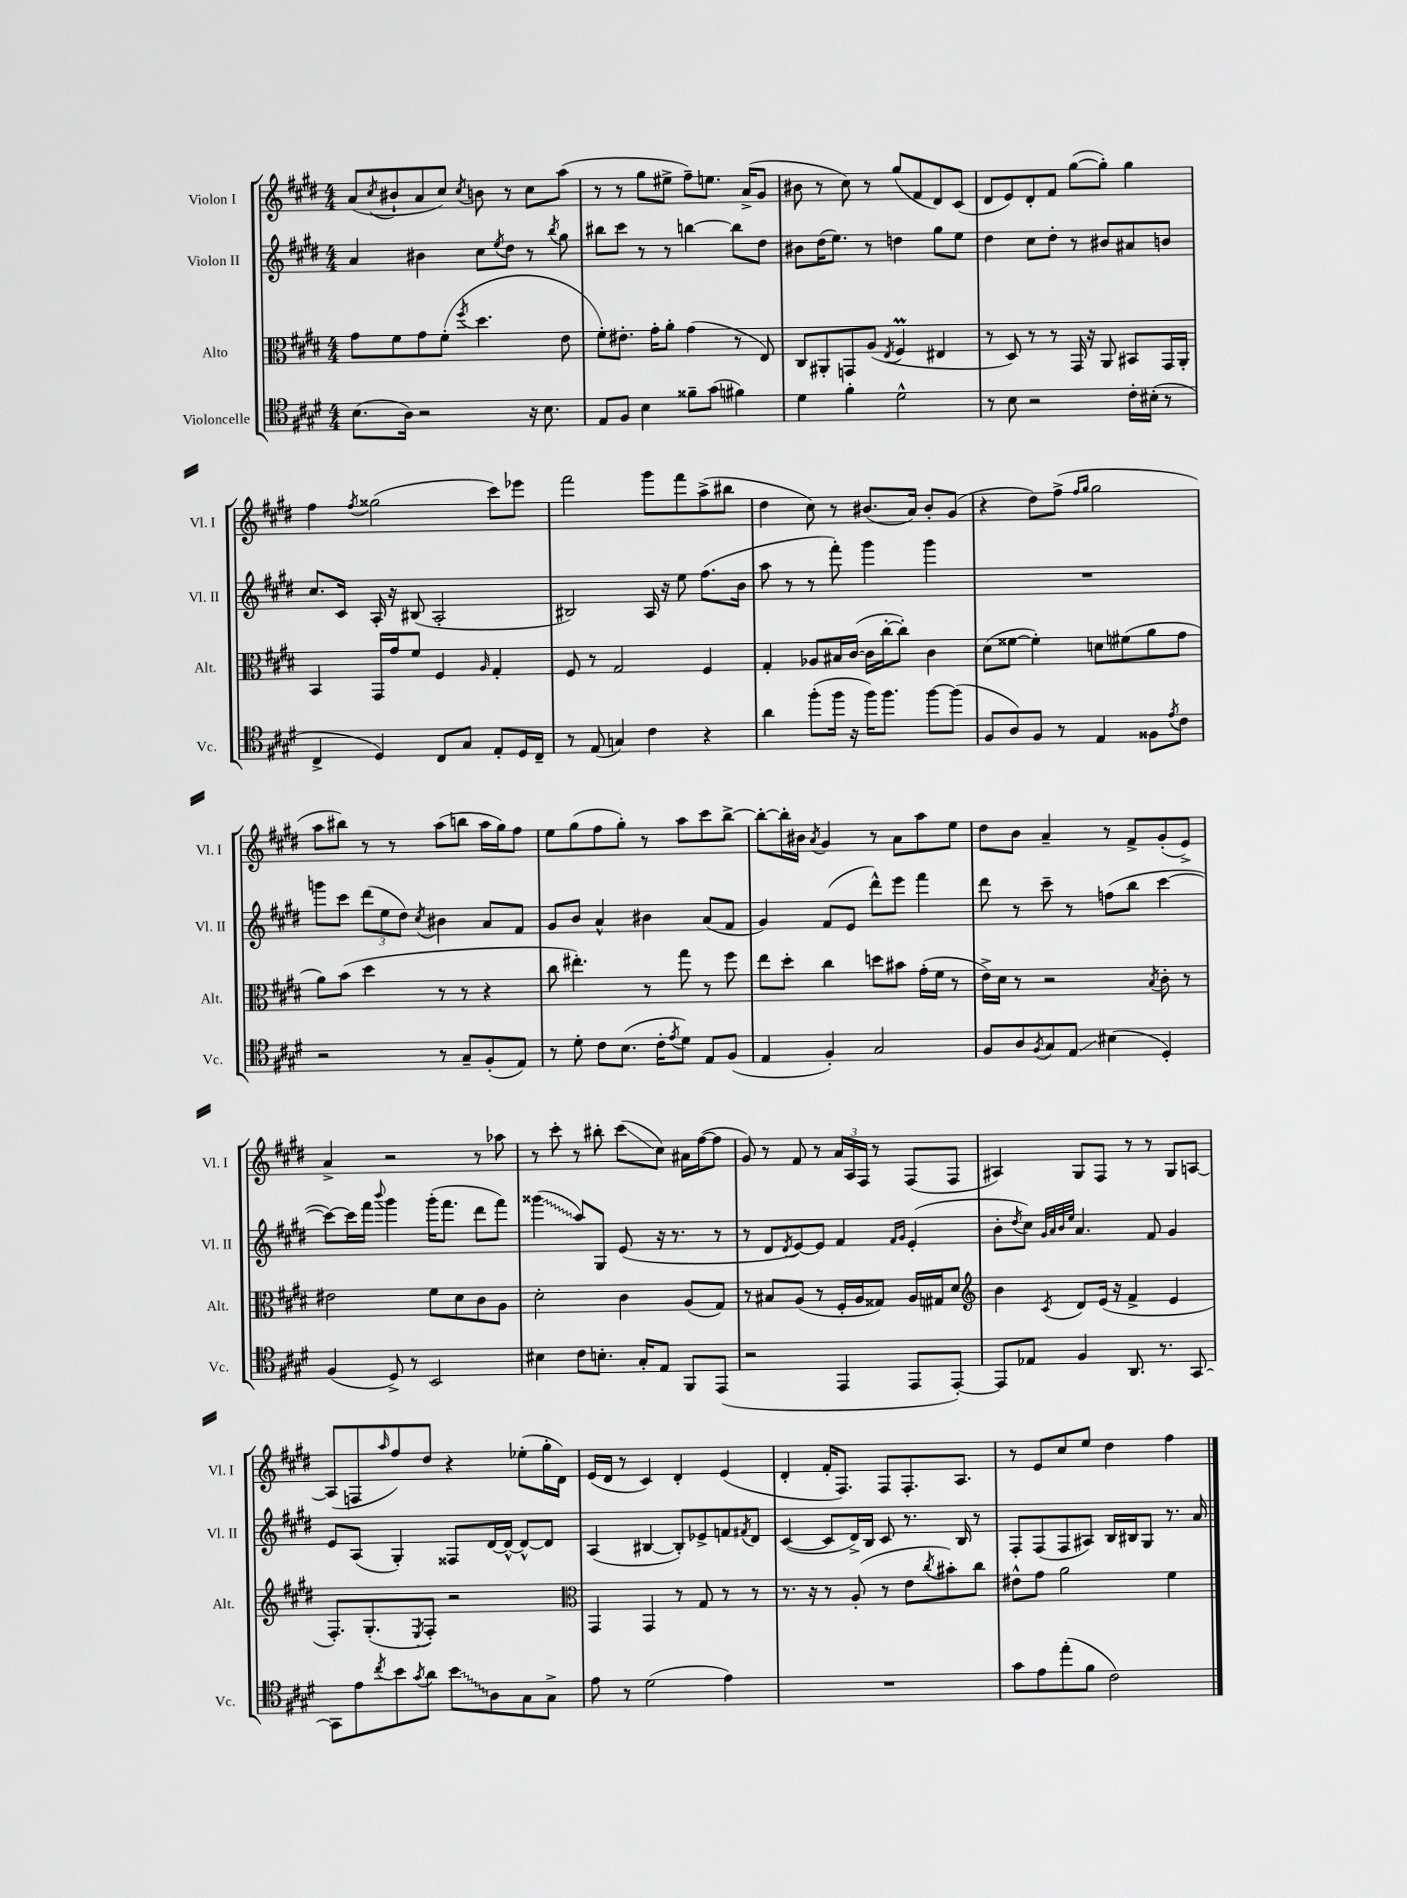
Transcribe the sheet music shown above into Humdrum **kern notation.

**kern	**kern	**kern	**kern
*staff4	*staff3	*staff2	*staff1
*clefC4	*clefC3	*clefG2	*clefG2
*k[f#c#g#d#]	*k[f#c#g#d#]	*k[f#c#g#d#]	*k[f#c#g#d#]
*M4/4	*M4/4	*M4/4	*M4/4
(8.B	8g#	4a	(8a
.	.	.	8qcc#
.	8f#	.	8b#`
16A)	.	.	.
2r	8g#	4b#	8a
.	(8f#'	.	8cc#)
.	8qff#	.	8qcc#
.	4.dd#	8cc#	8b
.	.	8qee	.
.	.	8dd#	8r
16r	.	8r	8cc#
8.B	.	.	.
.	.	8qbb	.
.	8e	8gg#	(8aa
=	=	=	=
8E	8f#')	8bb#	8r
8F#	8.e#'	8ccc#	8r
4B	.	8r	8gg#
.	16g#'	.	.
.	8a'	8r	8ee#^
8f##~	(4g#	[4bb	8ff#~)
(8g#	.	.	8.ee
4f#)	8r	8bb]	.
.	.	.	(16a^
.	8E)	8dd#	8g#
=	=	=	=
4d#	8C#	8b#	8b#
.	8AA#'	(16dd#	8r
.	.	8.ee)	.
4f#'	8GG	.	8cc#)
.	(8A	8r	8r
.	8qE	.	.
2d#^^	4F#	4dd	(8gg#
.	.	.	8f#
.	4E#	8gg#	8d#)
.	.	8ee	(8c#
=	=	=	=
8r	8r	4dd#	8d#
8B	8D#)	.	8e)
2r	8r	8cc#	8d#'
.	8r	8dd#'	8f#
.	16GG#	8r	([8gg#
.	16r	.	.
.	8AA	8b#	8gg#'])
16c#'	8BB#	8a#	4gg#
(16B#'	.	.	.
8r	16GG#	8b	.
.	16AA'	.	.
=	=	=	=
4C#^	4BB	8.cc#	4ff#
.	.	16c#	.
.	.	.	8qff#
4D#)	16GG#	16A'	(2gg##
.	16g#	16r	.
.	8f#	(8B#	.
8C#	4F#	2A'	.
8G#	.	.	.
.	16qqA	.	.
8E'	4G#'	.	8ccc#)
16D#	.	.	8eee-
16C#~	.	.	.
=	=	=	=
8r	8F#	2B#)	2fff#
(8E	8r	.	.
4G)	2G#	.	.
4c#	.	16A	8ggg#
.	.	16r	.
.	.	8ee	8fff#
4r	4F#	(8.ff#	(8aa^
.	.	.	8bb#
.	.	16b	.
=	=	=	=
4a	4G#'	8aa	4dd#
.	.	8r	.
(8ff#'	8A-	8r	8cc#)
16ff#	16B#	8fff#')	8r
16r	([16c#	.	.
16ff#)	16c#]	4ggg#	(8.b#
8.ff#	[16cc#'	.	.
.	8cc#'])	.	.
.	.	.	16a)
[8ff#	4c#	4ggg#	8b#'
(8ff#]	.	.	(8g#
=	=	=	=
8F#	(8d#	1r	4r
8A)	[8f##	.	.
8F#	4f##'])	.	8dd#)
8r	.	.	(8ff#^
.	.	.	16qqff#
.	.	.	16qqgg#
4E	8d	.	2gg#
.	(8f#	.	.
8F##	8a	.	.
8qe	.	.	.
8c#	8g#	.	.
=	=	=	=
2r	8a)	8ggg	8aa
.	(8b	8ccc#	8bb#)
.	4dd#	(12ddd#	8r
.	.	12ee	.
.	.	.	8r
.	.	12dd#)	.
.	.	8qcc#	.
8r	8r	4b#	(8aa
8G#~	8r	.	8bb
(8F#'	4r	8a	16aa
.	.	.	16gg#)
8E)	.	8f#	8ff#
=	=	=	=
8r	8cc#	8g#	8ee
8d#'	4.ee#')	8b	(8gg#
8c#	.	4a^^	8ff#
(8.B	.	.	8gg#')
.	8r	4b#	8r
16c#'	.	.	.
8qe	.	.	.
8d#)	8gg#	.	8aa
8E	8r	(8a	8ccc#
(8F#	8ff#	8f#	[8bb^
=	=	=	=
4E	8ee	4g#)	8bb'_
.	8dd#'	.	16bb']
.	.	.	16b#
.	.	.	8qa
4F#')	4cc#	(8f#	4g#
.	.	8e	.
2G#	8dd	8ddd#^^)	8r
.	8b#	8eee	8a
.	(16g#'	4fff#	8aa
.	16f#	.	.
.	8r	.	8ee
=	=	=	=
8F#	16e^)	8ddd#	8dd#
.	16d#	.	.
8A	8r	8r	8b
8qF#	.	.	.
8G#	2r	8ccc#~	4a~
8E	.	8r	.
(4B#	.	(8ff	8r
.	.	8bb	8f#^
.	8qB	.	.
4D#')	8c#'	[4ccc#	(8g#'
.	8r	.	8e^)
=	=	=	=
(4F#	2e#	8ccc#_)	4a^
.	.	16ccc#]	.
.	.	16fff#	.
.	.	8qqbbb	.
8D#^)	.	4ggg#	2r
8r	.	.	.
2BB	8f#	(16ggg#'	.
.	.	8.fff#	.
.	8d#	.	.
.	8c#	8ddd#	8r
.	8A	8fff#)	8aa-
=	=	=	=
4B#	2d#'	(4ggg##	8r
.	.	.	8ccc#'
8c#	.	8aa)	8r
8.B'	.	8G#	8bb#'
.	4c#	(8e	(8ccc#
16G#'	.	.	.
8E	.	16r	8cc#)
.	.	8.r	.
8FF#	(8A	.	16a#
.	.	.	([16ff#
(8EE	8G#)	8r	8ff#]
=	=	=	=
2r	8r	8r	8g#)
.	8B#	8d#	8r
.	.	8qd#	.
.	(8A	[8e)	8f#
.	8r	8e]	8r
4EE	16F#'	4f#	24a
.	.	.	24A
.	16A	.	.
.	.	.	24F#
.	8G##)	.	8r
.	.	16qqf#	.
.	.	16qqg#	.
8EE	16A	(4e'	(8F#
.	16G#	.	.
[8EE')	8d#	.	8F#
=	=	=	=
*	*clefG2	*	*
8EE]	4b	8b'	4A#)
.	.	8qdd#	.
8E-	.	8cc#)	.
.	.	32qqg#	.
.	.	32qqa	.
.	.	32qqb	.
.	8qc#	32qqee	.
4F#	8d#	4.a	8G#
.	(16e	.	8F#
.	16r	.	.
8.AA	4f#^	.	8r
.	.	8f#	8r
8.r	.	.	.
.	4e	4g#	8G#
[8GG#	.	.	[8A
=	=	=	=
8GG#]	8.F#')	8e	(8A]
8e	.	(8A	8F
.	(8.G#'	.	.
8qcc#	.	.	16qqaa
8b	.	4G#')	8ff#)
8qg#	8qE	.	.
8a	8F#')	.	8dd#
8b	2r	8F##	4r
8A	.	[16d#	.
.	.	16d#^^_	.
8G#	.	8d#^^_	(8ee-'
8G#^	.	8d#]	16gg#'
.	.	.	16d#)
=	=	=	=
*	*clefC3	*	*
8e	4GG#	(4A	(16e
.	.	.	16d#
8r	.	.	8r
(2d#	4GG#	[4B#	4c#)
.	8r	8B#'])	4d#'
.	8G#	8e-^	.
4e)	8r	8f	(4e
.	.	8qf#	.
.	8r	8d#	.
=	=	=	=
1r	8.r	([4c#	4d#'
.	16r	.	.
.	8r	8c#]	16f#'
.	.	.	8.F#)
.	(8A'	16d#^)	.
.	.	16B	.
.	8r	8c#	8F#
.	8e	8.r	8.F#'
.	8qcc#	.	.
.	8b#')	.	.
.	.	16B	8.A
.	8cc#	8r	.
=	=	=	=
8g#	8e#^^	8F#'	8r
8e	8g#	(8F#	8e
(8ee'	2a	8F#	8cc#
8f#	.	8A#)	8ee
2c#)	.	16B	4dd#
.	.	16B#	.
.	.	8G#	.
.	4f#	8.r	4ff#
.	.	16a	.
==	==	==	==
*-	*-	*-	*-
